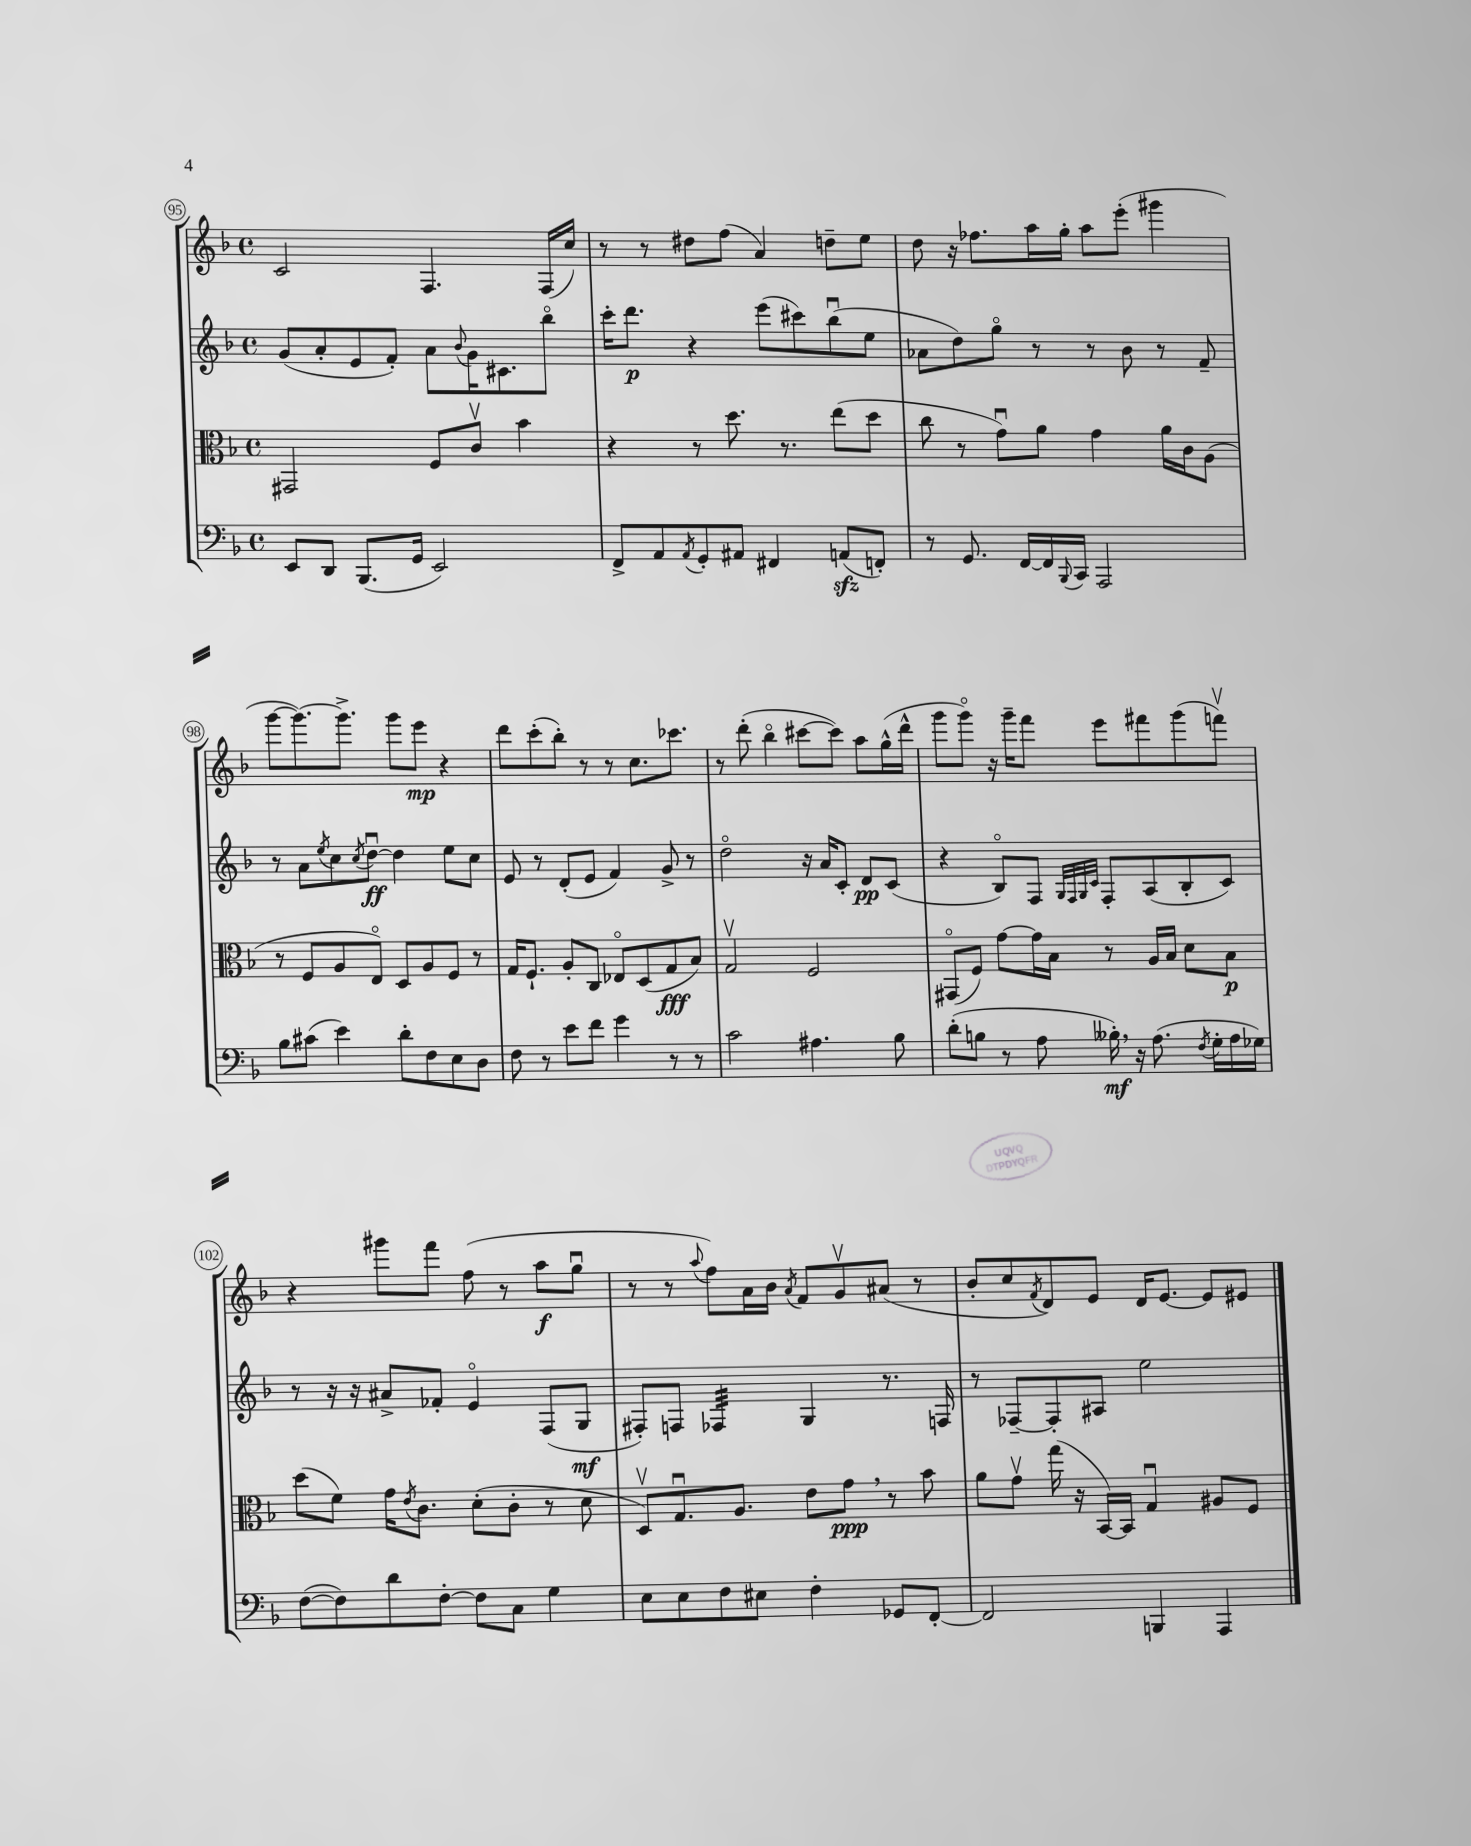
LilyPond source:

<<
\new StaffGroup <<
\new Staff = "s0" {
    \clef treble \key f \major \defaultTimeSignature \time 4/4
    c'2 f4. f16( c''16) |
    r8 r8 dis''8 f''8( a'4) d''8-- e''8 |
    d''8 r16 fes''8. a''16 g''16-. a''8 e'''8-.( gis'''4 |
    g'''8~ g'''8.~) g'''8.-> g'''8 e'''8\mp r4 |
    d'''8 c'''8-.( bes''8-.) r8 r8 c''8. ces'''8. |
    r8 d'''8-.( bes''4\flageolet cis'''8~ cis'''8) a''8 g''16-^( d'''16-^ |
    g'''8 g'''8\flageolet) r16 g'''16-- f'''8 e'''8 fis'''8 g'''8( f'''8\upbow) |
    r4 gis'''8 f'''8 f''8( r8 a''8\f g''8\downbow |
    r8 r8 \appoggiatura { a''8 } f''8) a'16 bes'16 \acciaccatura { a'8 } f'8 g'8\upbow ais'8( r8 |
    bes'8-. c''8 \acciaccatura { f'8 } d'8) e'8 d'16 e'8.~ e'8 eis'8 \bar "|." |
}
\new Staff = "s1" {
    \clef treble \key f \major \defaultTimeSignature \time 4/4
    g'8( a'8-. e'8 f'8-.) a'8 \appoggiatura { bes'8 } g'16 cis'8. bes''8\flageolet |
    c'''16-. d'''8.\p r4 e'''8( cis'''8) bes''8\downbow( e''8 |
    aes'8 d''8) g''8\flageolet r8 r8 bes'8 r8 f'8-- |
    r8 a'8 \acciaccatura { e''8 } c''8 \acciaccatura { c''8 } d''8~\downbow\ff d''4 e''8 c''8 |
    e'8 r8 d'8-.( e'8 f'4) g'8-> r8 |
    d''2\flageolet r16 a'16 c'8-. d'8\pp c'8( |
    r4 bes8\flageolet) f8 \grace { g32 f32 g32 c'32 } f8-. a8( bes8-. c'8) |
    r8 r16 r16 ais'8-> fes'8-. e'4\flageolet f8( g8\mf |
    fis8-.) f8 fes4:32 g4 r8. f16 |
    r8 fes8~-- fes8-. ais8 e''2 \bar "|." |
}
\new Staff = "s2" {
    \clef alto \key f \major \defaultTimeSignature \time 4/4
    gis,2 f8 c'8\upbow bes'4 |
    r4 r8 d''8. r8. e''8( d''8 |
    c''8 r8 g'8\downbow) a'8 g'4 a'16 c'16 a8( |
    r8 f8 a8 e8\flageolet) d8 a8 f8 r8 |
    g16 f8.-! a8-. c8 ees8\flageolet d8( g8\fff bes8) |
    g2\upbow f2 |
    gis,8\flageolet( f8) g'8~ g'16 bes16 r8 a16 bes16 d'8 bes8\p |
    d''8( f'8) g'16 \acciaccatura { e'8 } c'8. d'8-.( c'8-. r8 d'8 |
    d8\upbow) g8.\downbow a8. e'8 g'8\ppp \breathe r8 bes'8 |
    a'8 g'8\upbow g''16( r16 bes,16~) bes,16 g4\downbow ais8 f8 \bar "|." |
}
\new Staff = "s3" {
    \clef bass \key f \major \defaultTimeSignature \time 4/4
    e,8 d,8 bes,,8.( g,16 e,2) |
    f,8-> a,8 \acciaccatura { a,8 } g,8-. ais,8 fis,4 a,8\sfz( f,8-.) |
    r8 g,8. f,16~ f,16 \appoggiatura { bes,,8 } c,16 a,,2 |
    bes8 cis'8( e'4) d'8-. f8 e8 d8 |
    f8 r8 e'8 f'8 g'4 r8 r8 |
    c'2 ais4. bes8 |
    d'8-.( b8 r8 a8 beses16-.\mf) \breathe r16 a8.( \acciaccatura { f8 } g16-. a16 ges16) |
    f8~( f8) d'8 f8~-. f8 c8 g4 |
    e8 e8 f8 eis8 f4-. ges,8 f,8~-. |
    f,2 b,,4 a,,4 \bar "|." |
}
>>
>>
\layout { \context { \Score currentBarNumber = #95 \override BarNumber.stencil = #(make-stencil-circler 0.1 0.3 ly:text-interface::print) } }
